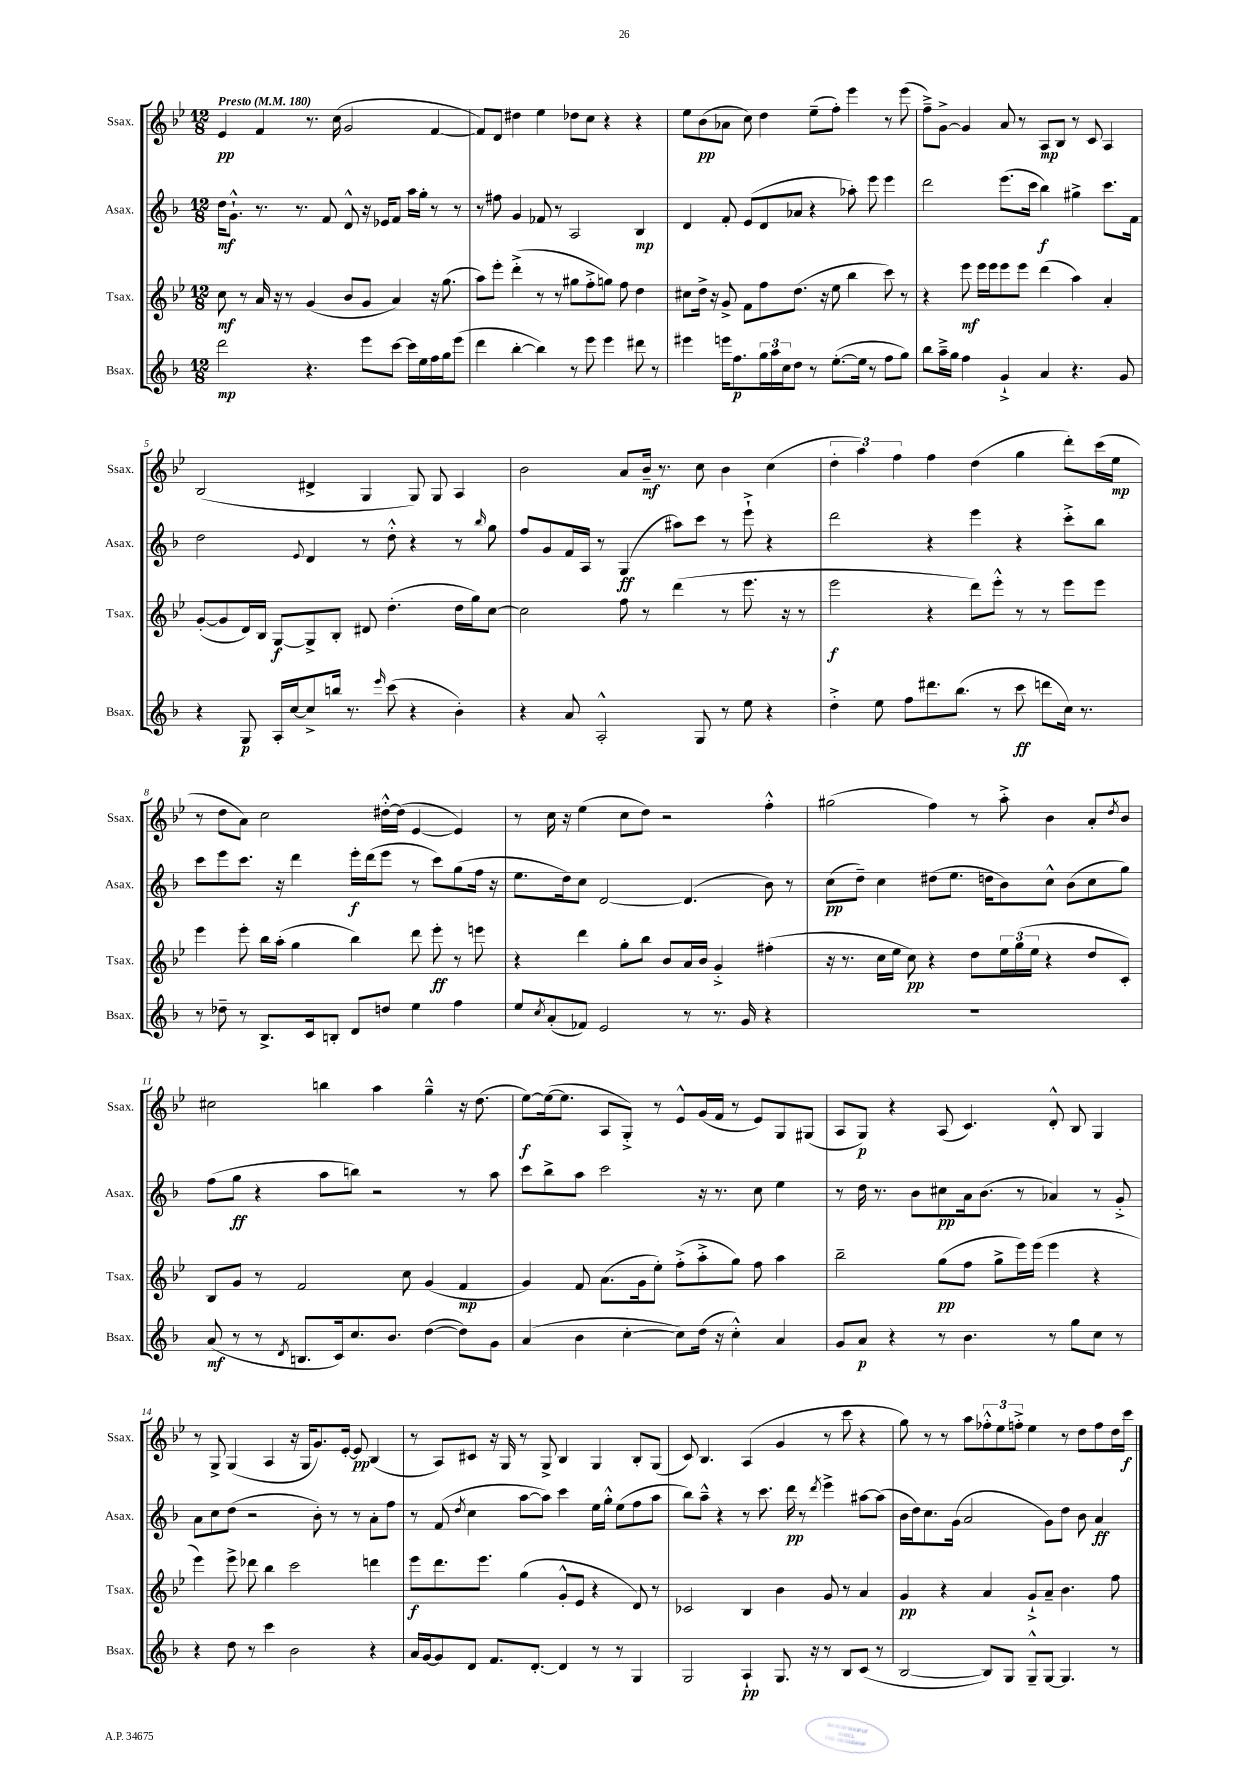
<<
\new StaffGroup <<
\new Staff = "s0" \with { instrumentName = "Ssax." shortInstrumentName = "Ssax." } {
    \clef treble \key bes \major \numericTimeSignature \time 12/8 \tempo "Presto" 4 = 180
    ees'4\pp f'4 r8. c''16( g'2 f'4~ |
    f'8) d'8 dis''4 ees''4 des''8 c''8 r4 r4 |
    ees''8 bes'8\pp( aes'8 c''8) d''4 ees''8--( f''8-.) ees'''4 r8 ees'''8( |
    f''8--->) g'8~-> g'4 a'8 r8 a8\mp bes8 r8 c'8 a4 |
    bes2( dis'4-> g4 g8) g8 a4 |
    bes'2 a'8 bes'16--\mf r8. c''8 bes'4 c''4( |
    \tuplet 3/2 { d''4-. a''4) f''4 } f''4 d''4( g''4 d'''8-.) c'''16( ees''16\mp |
    r8 d''8 a'8) c''2 dis''16~-.-^ dis''16( ees'4~ ees'4) |
    r8 c''16 r16 ees''4( c''8 d''8) r2 f''4-.-^ |
    gis''2( f''4) r8 a''8-.-> bes'4 a'8-. \acciaccatura { d''8 } bes'8 |
    cis''2 b''4 a''4 g''4---^ r16 d''8.( |
    ees''8~\f) ees''16~( ees''8. a8 g8-.->) r8 ees'8-^ g'16( f'16 r8 ees'8) g8 gis8( |
    a8 g8\p) r4 a8( c'4.) d'8-.-^ bes8 g4 |
    r8 g8-> g4( a4 r16 g16 g'8.) ees'16~-. ees'8\pp bes4( |
    r8 a8) cis'8 r16 g16 r8 g8-> bes4 g4 bes8-. g8( |
    c'8) bes4. a4( g'4 r8 c'''8 r4 |
    g''8) r8 r8 a''8 \tuplet 3/2 { fes''8-.-^ ees''8 f''8-.-> } ees''4 r8 d''8 f''8 d''16 c'''16\f \bar "|." |
}
\new Staff = "s1" \with { instrumentName = "Asax." shortInstrumentName = "Asax." } {
    \clef treble \key f \major \numericTimeSignature \time 12/8
    d''16\mf g'8.-!-^ r8. r8. f'8 d'8-^ r16 ees'16 f'8 a''16 g''16-. r8 r8 |
    r8 fis''8 g'4 fes'8 r8 a2 bes4\mp |
    d'4 f'8-. e'8( d'8 aes'8 r4 aes''8-.) e'''8 e'''4 |
    d'''2 e'''8.( c'''16 bes''4\f) gis''4-> c'''8. f'16 |
    d''2 \appoggiatura { e'8 } d'4 r8 d''8-.-^ r4 r8 \grace { bes''16 } g''8 |
    f''8 g'8 f'16 a16 r8 g4\ff( ais''8) c'''8 r8 e'''8-!-> r4 |
    d'''2 r4 e'''4 r4 c'''8-.-> bes''8 |
    c'''8 e'''8 c'''8. r16 d'''4 e'''16-.\f d'''16( e'''8 r8 c'''8) g''8( f''16 r16 |
    e''8. d''16) c''8 d'2~ d'4.( bes'8) r8 |
    c''8\pp( d''8--) c''4 dis''8( e''8. d''16 bes'8) c''8-^ bes'8( c''8 g''8) |
    f''8( g''8\ff r4 a''8 b''8) r2 r8 a''8 |
    c'''8 bes''8-> a''8 c'''2 r16 r8. c''8 e''4 |
    r8 d''16 r8. bes'8 cis''8\pp a'16 bes'8.( r8 aes'4) r8 g'8-.-> |
    a'8 c''8 d''8( r2 bes'8-.) r8 r8 a'8-. f''8 |
    r8 f'8( \acciaccatura { d''8 } c''4 a''8~ a''8) c'''4 e''16 g''16-.-^ e''8( f''8 a''8 |
    bes''8) a''8---^ r4 r8 c'''8. d'''16\pp r8 \acciaccatura { d'''8 } e'''4-> ais''8~ ais''8( |
    bes'16 d''16) c''8. g'16( a'2 g'8) d''8 bes'8 a'4\ff \bar "|." |
}
\new Staff = "s2" \with { instrumentName = "Tsax." shortInstrumentName = "Tsax." } {
    \clef treble \key bes \major \numericTimeSignature \time 12/8
    c''8\mf r8 a'16 r16 r8 g'4( bes'8 g'8 a'4) r16 g''8.( |
    a''8) ees'''8-. d'''4-.->( r8 r8 gis''8 f''8-.-> g''8) f''8 d''4 |
    cis''8 d''16-> r16 g'8-> f'8 f''8 d''8.( r16 ees''8 bes''4 c'''8) r8 |
    r4 ees'''8\mf ees'''16 ees'''16 ees'''8 ees'''8 d'''4( a''4) a'4-. |
    g'8~-.( g'8 d'16) bes16 g8~\f g8-> bes8-. dis'8 d''4.-.( d''16 g''16) c''8~ |
    c''2 f''8 r8 d'''4( r8 ees'''8. r16 r8 |
    ees'''2\f r4 d'''8) ees'''8-.-^ r8 r8 ees'''8 ees'''8 |
    ees'''4 ees'''8-. bes''16 a''16-.( g''4 bes''4) d'''8 ees'''8-.\ff r8 e'''8 |
    r4 d'''4 g''8-. bes''8 bes'8 a'16 bes'16 g'4-.-> fis''4-.( |
    r16 r8. c''16 ees''16 c''8\pp) r4 d''8 \tuplet 3/2 { ees''16 g''16( ees''16 } r4 d''8 c'8-.) |
    bes8 g'8 r8 f'2 c''8 g'4( f'4\mp |
    g'4) f'8 a'8.( g'16 ees''8-.) f''8-.->( a''8-.-> g''8) f''8 a''4 |
    bes''2-- g''8\pp( f''8 g''8-> ees'''16) ees'''16( ees'''4 r4 |
    ees'''4) ees'''8-> des'''8 bes''4 c'''2 d'''4 |
    ees'''8\f d'''8. ees'''8. g''4( g'8-.-^ ees'8 r4 d'8) r8 |
    ces'2 bes4 bes'4 g'8 r8 a'4 |
    g'4\pp r4 a'4 g'8-!-> a'8-- bes'4. f''8 \bar "|." |
}
\new Staff = "s3" \with { instrumentName = "Bsax." shortInstrumentName = "Bsax." } {
    \clef treble \key f \major \numericTimeSignature \time 12/8
    d'''2\mp r4. e'''8 c'''8~ c'''16 e''16 f''16 g''16 e'''8( |
    d'''4 bes''4~-. bes''4) r8 e'''8 e'''4 dis'''8 r8 |
    eis'''4 e'''16 f''8.\p \tuplet 3/2 { g''16 a''16 c''16 } d''8 r8 e''8.~-.( e''16 r8 f''8 g''8) |
    bes''8 a''16---> g''16 f''4 g'4-!-> a'4 r4. g'8 |
    r4 g8\p a16-. c''16~ c''8-> b''16 r8. \grace { e'''16 } c'''8( r4 bes'4-.) |
    r4 a'8 a2-.-^ g8 r8 e''8 r4 |
    d''4-.-> e''8 f''8 dis'''8. bes''8.( r8 c'''8\ff d'''8 c''16) r8. |
    r8 des''8-- r8 bes8.-> c'16 b8-. d'8 d''8 e''4 f''4 |
    e''8 \acciaccatura { c''8 } a'8-.( fes'8) e'2 r8 r8. g'16 r4 |
    R1. |
    a'8\mf( r8 r8 \acciaccatura { d'8 } b8. c'16) c''8. bes'8. d''4~( d''8) g'8 |
    a'4( bes'4 c''4~-. c''8) d''16( r16 c''4-.-^) a'4 |
    g'8 a'8\p r4 r8 bes'4. r8 g''8 c''8 r8 |
    r4 d''8 r8 c'''4 bes'2 r4 |
    a'16 g'16~ g'8 d'8 f'8. d'8.~-. d'4 r8 r8 g4 |
    g2 a4-!\pp g8. r16 r8 bes8 c'8( r8 |
    bes2~ bes8) g8 g8---^ g8~ g4. r8 \bar "|." |
}
>>
>>
